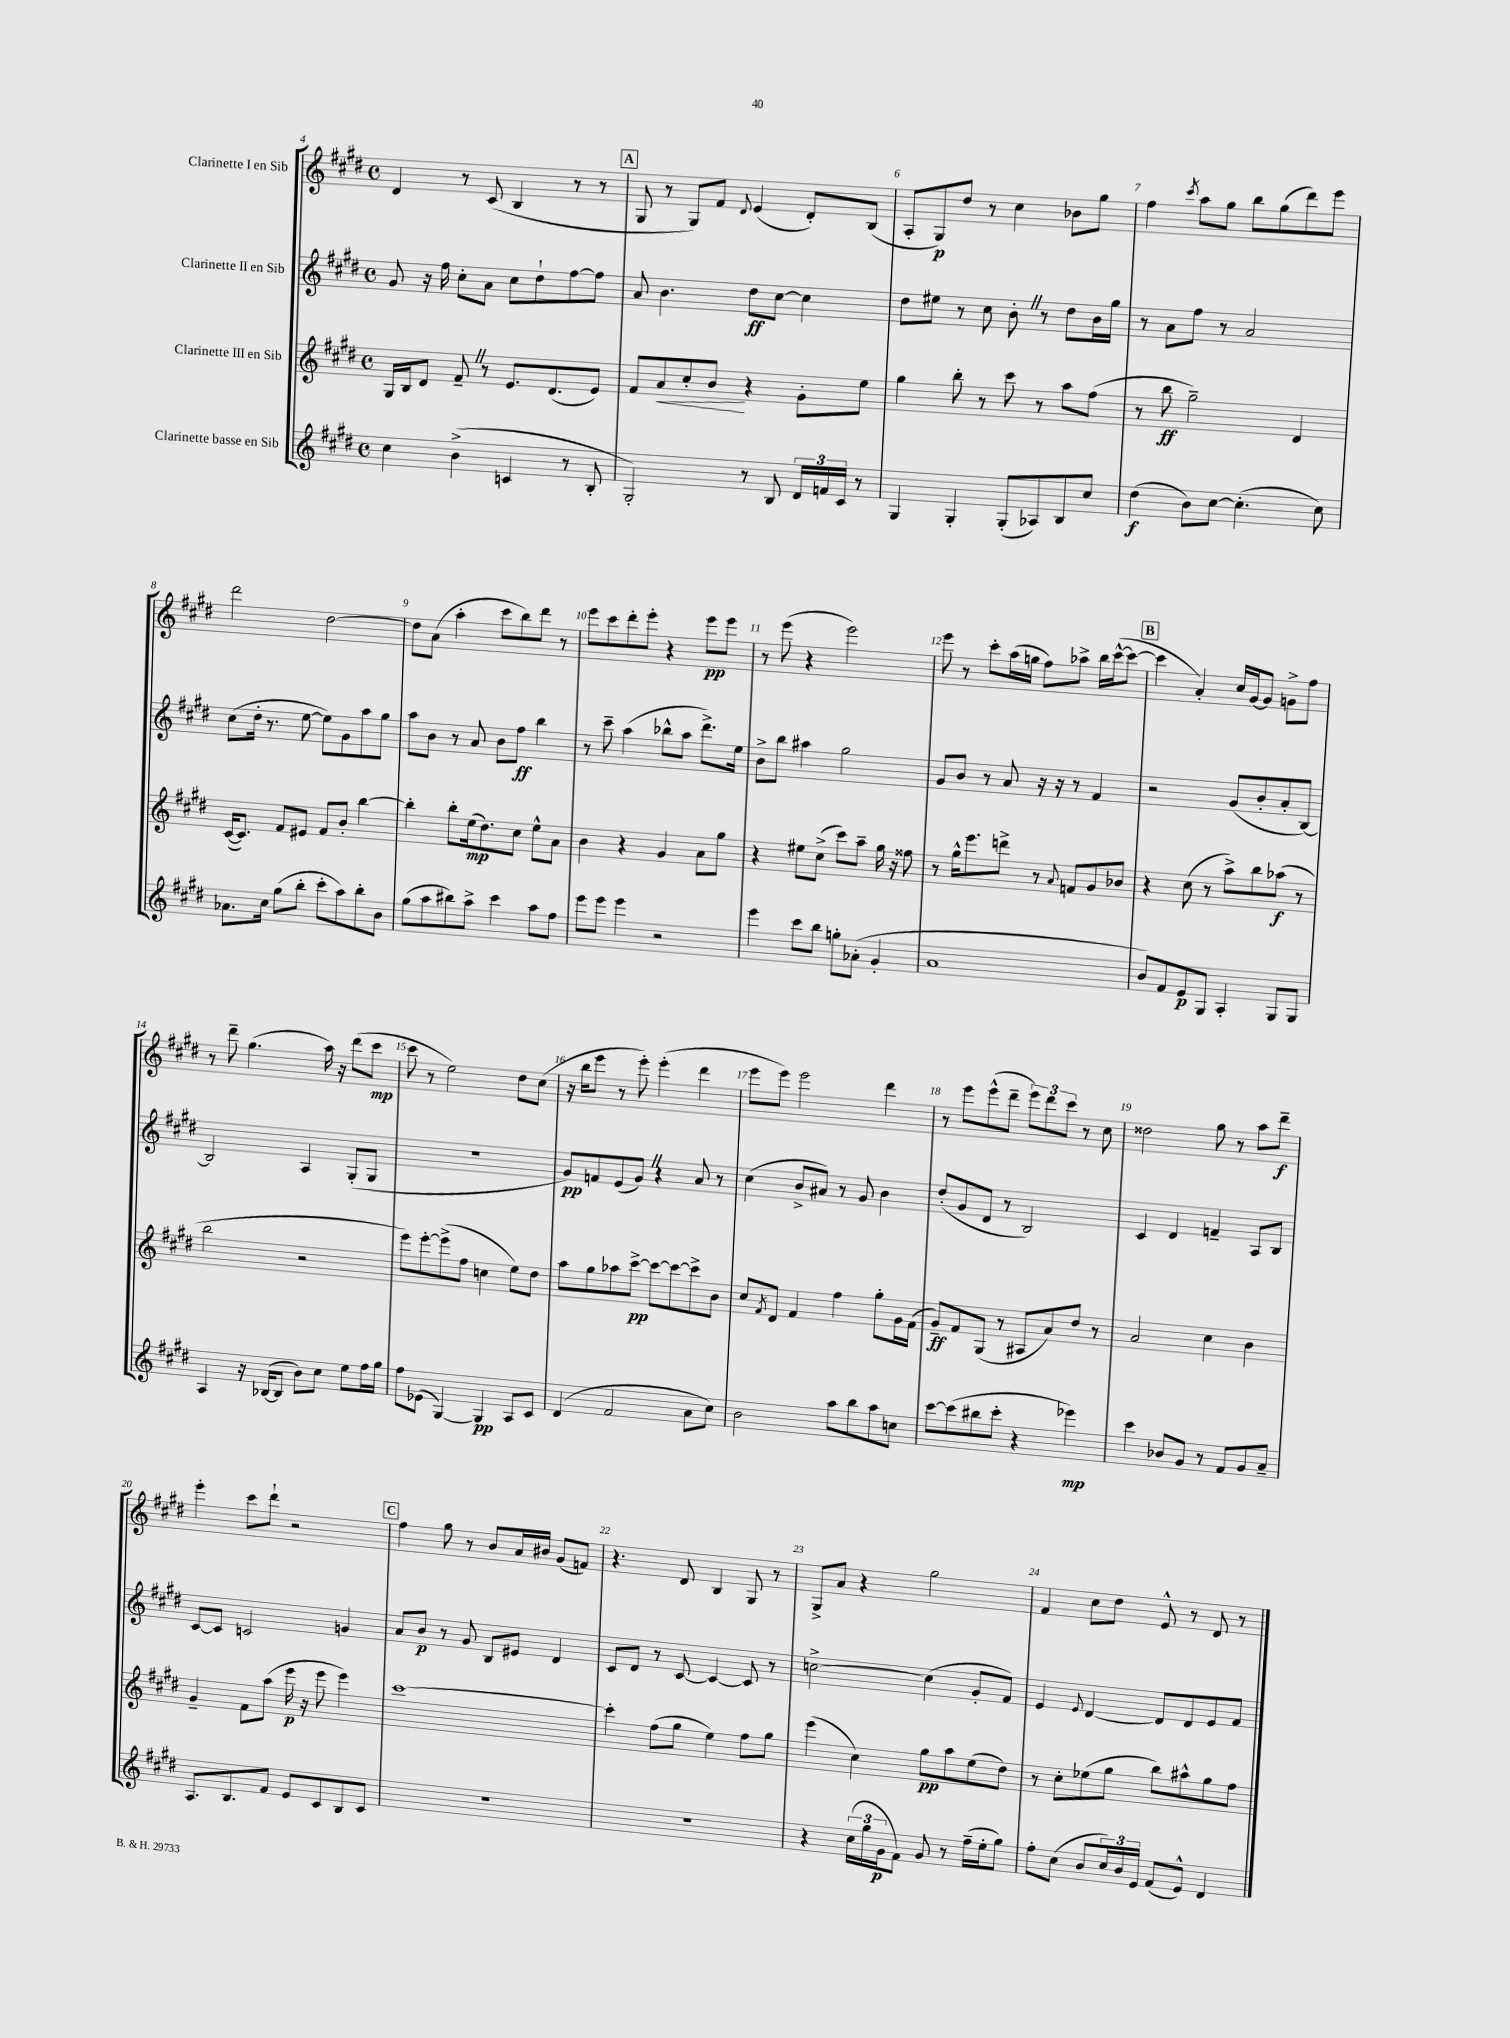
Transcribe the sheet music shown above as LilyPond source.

<<
\new StaffGroup <<
\new Staff = "s0" \with { instrumentName = "Clarinette I en Sib" } {
    \clef treble \key e \major \defaultTimeSignature \time 4/4
    dis'4 r8 cis'8( b4 r8 r8 |
    \mark \markup { \box "A" } gis8 r8 gis8) fis'8 \appoggiatura { dis'8 } e'4( dis'8-.) b8( |
    a8-. gis8\p) dis''8 r8 cis''4 bes'8 gis''8 |
    fis''4 \acciaccatura { cis'''8 } a''8 gis''8 b''8 gis''8( dis'''8) e'''8 |
    dis'''2 dis''2~ |
    dis''8 a'8( a''4-. cis'''8 b''8) dis'''8 r8 |
    e'''8 cis'''8 dis'''8-. e'''8-. r4 e'''8\pp e'''8 |
    r8 e'''8( r4 e'''2) |
    e'''8 r8 cis'''8-. a''16( g''16 fis''8) aes''8-> b''16 cis'''16~-^( cis'''8~ |
    \mark \markup { \box "B" } cis'''4 a'4-.) cis''16 gis'16~ gis'8 g'8-> fis''8 |
    r8 dis'''8-- gis''4.( a''16) r16 dis'''8( cis'''8\mp |
    cis'''8 r8 e''2) dis''8 cis''8( |
    r16 b''16 e'''8 r8 e'''8-.) e'''4-.( dis'''4 |
    e'''8 e'''8) e'''2 dis'''4 |
    r8 e'''8 e'''8-^( dis'''8-- \tuplet 3/2 { e'''8) dis'''8 cis'''8 } r8 cis''8 |
    disis''2 gis''8 r8 a''8 dis'''8--\f |
    e'''4-. cis'''8 dis'''8-! r2 |
    \mark \markup { \box "C" } fis''4 gis''8 r8 b'8 a'16 bis'16 gis'8( f'8) |
    r4. dis'8 b4 gis8 r8 |
    gis8-> a'8 r4 gis''2 |
    fis'4 cis''8 dis''8 e'8-^ r8 dis'8 r8 \bar "|." |
}
\new Staff = "s1" \with { instrumentName = "Clarinette II en Sib" } {
    \clef treble \key e \major \defaultTimeSignature \time 4/4
    gis'8 r16 fis''16 cis''8-. a'8 cis''8 dis''8-! fis''8~ fis''8 |
    \mark \markup { \box "A" } a'8 b'4. dis''8\ff cis''8~ cis''4 |
    dis''8 eis''8 r8 cis''8 b'8-. \once \override BreathingSign.text = \markup { \musicglyph "scripts.caesura.straight" } \breathe r8 dis''8 b'16 gis''16 |
    r8 a'8 fis''8 r8 a'2 |
    cis''8( dis''16-. r8. e''8~ e''8) gis'8 a''8 gis''8 |
    a''8 b'8 r8 a'8 b'8 fis''8\ff b''4 |
    r8 cis'''8-- a''4( bes''8-^ a''8 dis'''8.->) e''16 |
    b'8-> b''8 ais''4 gis''2 |
    gis'8 b'8 r8 a'8 r16 r16 r8 fis'4 |
    \mark \markup { \box "B" } r2 gis'8( b'8-. a'8-. b8~) |
    b2 a4 gis8-.( gis8 |
    R1 |
    gis'8\pp) f'8 e'8( gis'8) \once \override BreathingSign.text = \markup { \musicglyph "scripts.caesura.straight" } \breathe r4 a'8 r8 |
    cis''4( b'8-> ais'8) r8 gis'8 b'4 |
    dis''8-.( gis'8 dis'8 r8 b2) |
    cis'4 dis'4 f'4-- a8 b8 |
    cis'8~ cis'8 c'2 g'4 |
    \mark \markup { \box "C" } a'8 b'8\p r8 gis'8 b8 eis'8 dis'4 |
    cis'8 dis'8 r8 cis'8~ cis'4~ cis'8 r8 |
    c''2~-> c''4( gis'8-. fis'8) |
    e'4 \appoggiatura { e'8 } dis'4~ dis'8 dis'8 e'8 fis'8 \bar "|." |
}
\new Staff = "s2" \with { instrumentName = "Clarinette III en Sib" } {
    \clef treble \key e \major \defaultTimeSignature \time 4/4
    gis16 b16 dis'8 fis'8-- \once \override BreathingSign.text = \markup { \musicglyph "scripts.caesura.straight" } \breathe r8 e'8. dis'8.( e'8) |
    \mark \markup { \box "A" } fis'8 a'8\< cis''8-. b'8\! r4 gis'8-. e''8 |
    gis''4 b''8-. r8 cis'''8 r8 a''8 fis''8( |
    r8 b''8\ff gis''2--) dis'4 |
    cis'16~( cis'8.) fis'8 eis'8 fis'8 b'8-. b''4~ |
    b''4-. b''8-. e''16\mp( dis''8.) cis''8 e''8-^ a'8 |
    b'4 r4 gis'4 a'8 gis''8 |
    r4 eis''8 cis''8->( cis'''8) a''8-- gis''16 r16 fisis''8 |
    r8 gis''16-^ e'''8. d'''8-> r8 \appoggiatura { a'8 } f'8 gis'8 bes'8 |
    \mark \markup { \box "B" } r4 cis''8( r8 a''8->) b''8 aes''8\f( r8 |
    b''2 r2 |
    e'''8) e'''8~-. e'''8->( fis''8 c''4 e''8) dis''8 |
    a''8 gis''8 aes''8 cis'''8~->\pp cis'''8~ cis'''8~ cis'''8-> b'8 |
    cis''8 \acciaccatura { fis'8 } dis'8 fis'4 fis''4 gis''8-. gis'16 fis'16( |
    gis'8--\ff) fis'8 gis8( r8 ais8 a'8) dis''8 r8 |
    a'2 cis''4 b'4 |
    gis'4-- fis'8 a''8( e'''16\p r16 e'''8 e'''4) |
    \mark \markup { \box "C" } cis'''1~ |
    cis'''4-. fis''8( gis''8 e''4) fis''8 gis''8 |
    e'''4( cis''4) gis''8\pp a''8 e''8( dis''8) |
    r8 cis''8-. ees''8( gis''8 b''8) ais''8-^ gis''8 fis''8 \bar "|." |
}
\new Staff = "s3" \with { instrumentName = "Clarinette basse en Sib" } {
    \clef treble \key e \major \defaultTimeSignature \time 4/4
    cis''4 b'4->( c'4 r8 b8-. |
    \mark \markup { \box "A" } gis2-.) r8 b8 \tuplet 3/2 { dis'16 f'16 cis'16 } r8 |
    gis4 gis4-. gis8-.( aes8) b8 cis''8 |
    dis''4\f( b'8) cis''8~ cis''4.-.( cis''8) |
    aes'8. cis''16 gis''8( b''8-. cis'''8-. a''8) b''8-. b'8 |
    gis''8( a''8 bis''8) a''8-> cis'''4 a''8 fis''8 |
    e'''8 e'''8 e'''4 r2 |
    e'''4 cis'''8 b''8 g''8-. aes'8-.( gis'4-. |
    a'1 |
    \mark \markup { \box "B" } b'8) fis'8 e'8\p gis8 a4-. gis8 gis8 |
    a4 r16 bes16~( bes8 b'8) cis''8 e''8 fis''16 gis''16 |
    fis''8 ees'8( gis4~) gis4\pp a8 cis'8 |
    dis'4( fis'2 a'8 cis''8) |
    b'2 a''8 b''8 a''8 c''8 |
    cis'''8~ cis'''8( bis''8 cis'''8-. r4 ees'''4\mp) |
    cis'''4 bes'8 gis'8 r8 fis'8 gis'8 a'8-- |
    a8. b8. fis'8 e'8 cis'8 b8 cis'8 |
    \mark \markup { \box "C" } R1 |
    R1 |
    r4 \tuplet 3/2 { cis''16( gis''16 gis'16\p } fis'8) gis'8 r8 fis''16--( e''16-. gis''8) |
    fis''8-. cis''8( b'8 \tuplet 3/2 { cis''16) b'16 e'16 } fis'8( e'8-^) dis'4 \bar "|." |
}
>>
>>
\layout { \context { \Score currentBarNumber = #4 \override BarNumber.break-visibility = ##(#f #t #t) barNumberVisibility = #all-bar-numbers-visible } }
